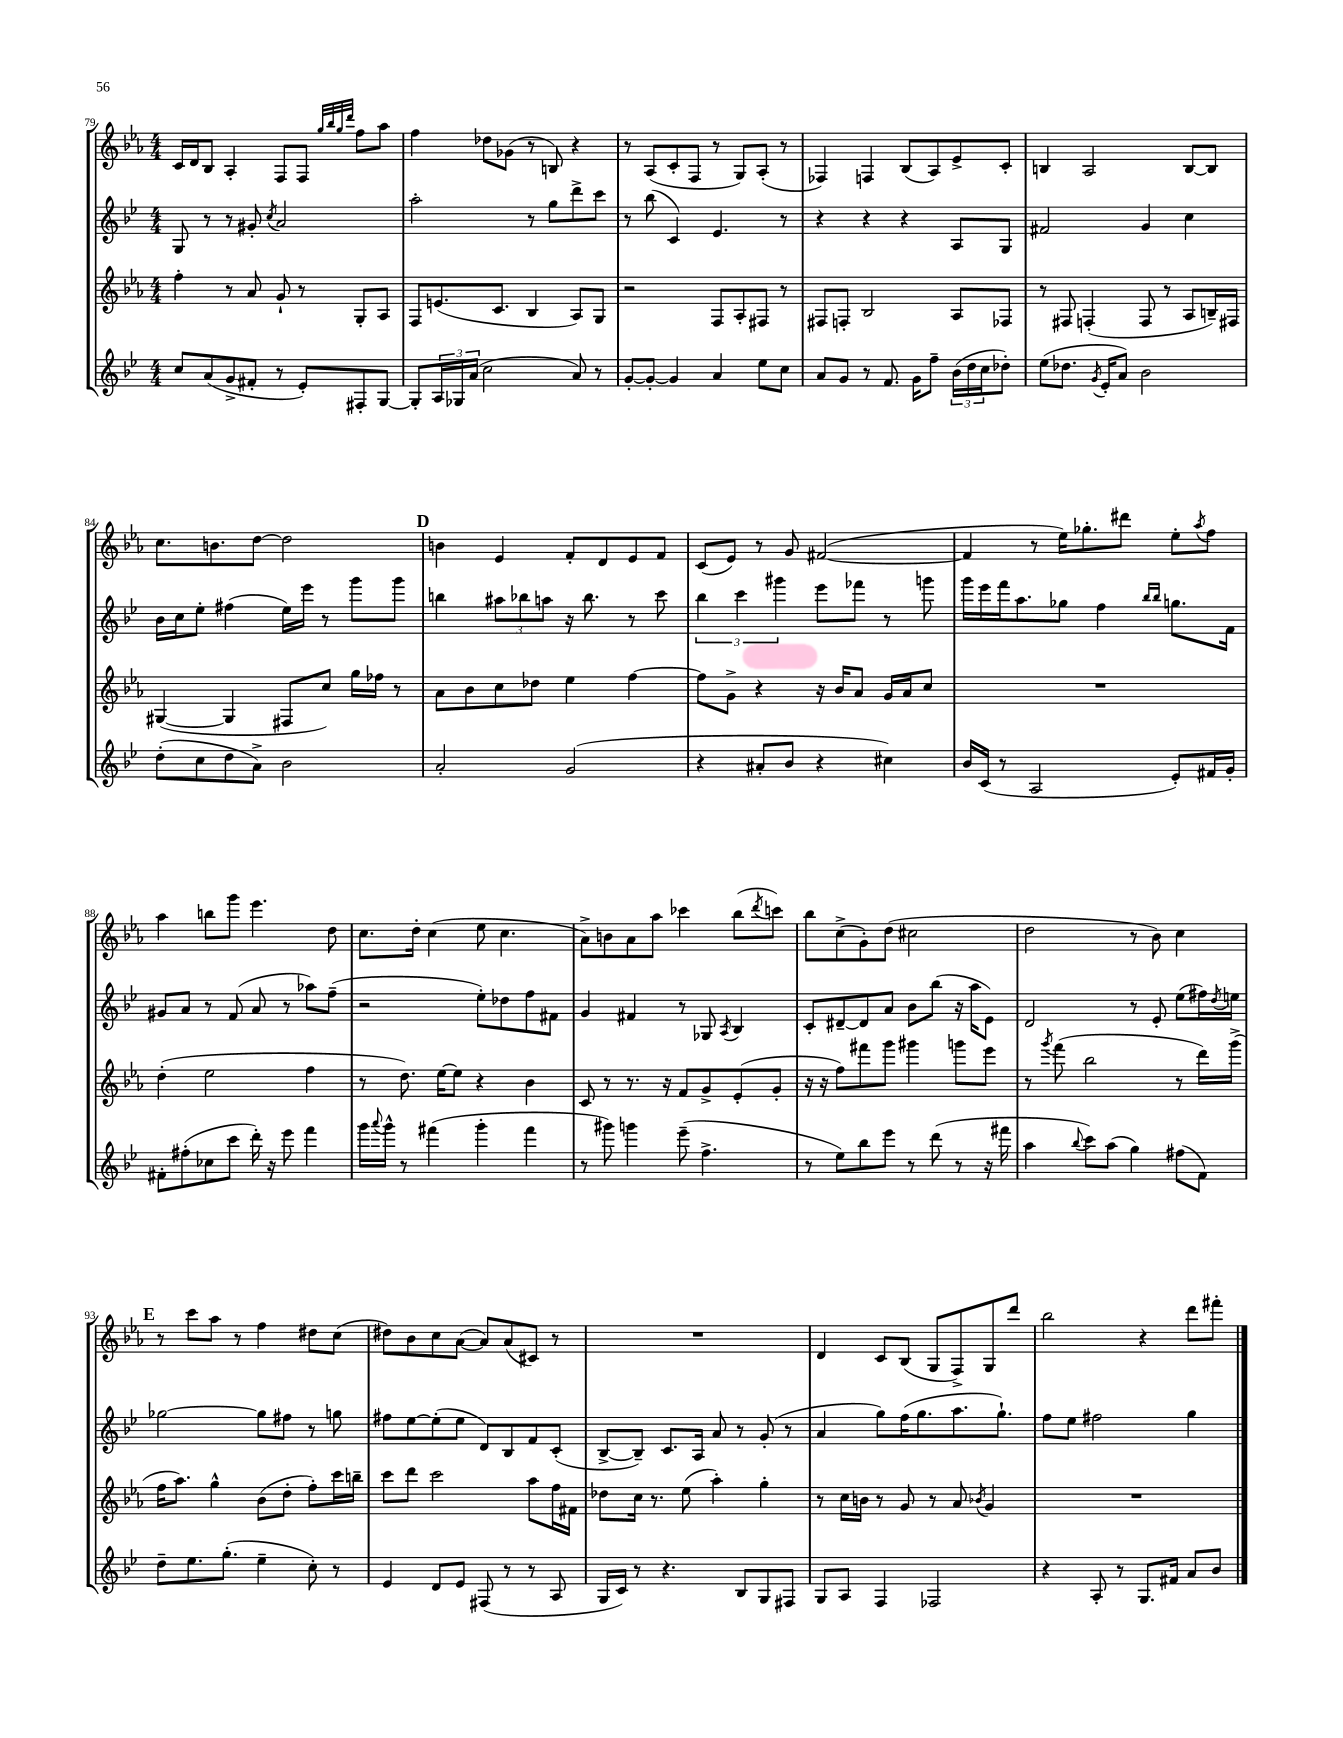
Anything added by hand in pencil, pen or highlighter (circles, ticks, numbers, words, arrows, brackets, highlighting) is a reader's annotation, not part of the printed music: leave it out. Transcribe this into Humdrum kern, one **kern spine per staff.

**kern	**kern	**kern	**kern
*staff4	*staff3	*staff2	*staff1
*clefG2	*clefG2	*clefG2	*clefG2
*k[b-e-]	*k[b-e-a-]	*k[b-e-]	*k[b-e-a-]
*M4/4	*M4/4	*M4/4	*M4/4
8cc/L	4ff'\	8G/	16c/LL
.	.	.	16d/J
(8a/	.	8r	8B-/J
8g^/	8r	8r	4A-'/
8f#'/J	8a-/	8g#'/	.
.	.	8qcc/	.
8r	8g`/	2a/	8F/L
8e-'/L)	8r	.	8F/J
.	.	.	32qqgg/LLL
.	.	.	32qqbb-/
.	.	.	32qqgg/
.	.	.	32qqddd/JJJ
8F#'/	8G'/L	.	8ff\L
[8G/J	8A-/J	.	8aa-\J
=	=	=	=
8G'/]L	8F/L	2aa'\	4ff\
24A/L	(8.e/	.	.
24G-/	.	.	.
(24a/JJ	.	.	.
2cc\	.	.	8dd-\L
.	8.c/J	.	.
.	.	.	(8g-\J
.	4B-/	8r	8r
.	.	8gg\L	8B/)
8a/)	8A-/L)	8ddd^\	4r
8r	8G/J	8ccc\J	.
=	=	=	=
[8g'/L	2r	8r	8r
8g'/_J	.	(8bb-\	(8A-/L
4g/]	.	4c/)	8c'/
.	.	.	8F/J
4a/	8F/L	4.e-/	8r
.	8A-'/	.	8G/L)
8ee-\L	8F#/J	.	(8A-'/J
8cc\J	8r	8r	8r
=	=	=	=
8a/L	8F#/L	4r	4F-/)
8g/J	8F'/J	.	.
8r	2B-/	4r	4F/
8.f/	.	.	.
.	.	4r	(8B-/L
16g\LK	.	.	.
8ff~\J	.	.	8A-/)
(24b-\LL	8A-/L	8A/L	8e-^/
24dd\	.	.	.
24cc\J	.	.	.
8dd-'\J)	8F-/J	8G/J	8c'/J
=	=	=	=
(8ee-\L	8r	2f#/	4B/
8.dd-\J	8F#/	.	.
.	(4F'/	.	2A-/
8qg/	.	.	.
16e-'/LK	.	.	.
8a/J)	.	.	.
2b-\	8F/	4g/	.
.	8r	.	.
.	8A-/L	4cc\	[8B/L
.	16B~/L)	.	8B/]J
.	16F#/JJ	.	.
=	=	=	=
(8dd'\L	([4G#/	16b-\LL	8.cc\L
.	.	16cc\J	.
8cc\	.	8ee-'\J	.
.	.	.	8.b\
8dd\	4G#/]	(4ff#\	.
8a^\J)	.	.	[8dd\J
2b-\	8F#/L	16ee-\LL)	2dd\]
.	.	16eee-\JJ	.
.	8cc/J)	8r	.
.	16gg\LL	8ggg\L	.
.	16ff-\JJ	.	.
.	8r	8ggg\J	.
=	=	=	=
2a'/	8a-\L	4bb\	4b\
.	8b-\	.	.
.	8cc\	12aa#\L	4e-/
.	.	12bb-\	.
.	8dd-\J	.	.
.	.	12aa\J	.
(2g/	4ee-\	16r	8f'/L
.	.	8.bb-\	.
.	.	.	8d/
.	[4ff\	8r	8e-/
.	.	8ccc\	8f/J
=	=	=	=
4r	8ff\]L	6bb-\	(8c/L
.	8g^\J	.	8e-/J)
.	.	6ccc\	.
8a#'/L	4r	.	8r
.	.	6ggg#\	.
8b-/J	.	.	8g/
4r	16r	8eee-\L	([2f#/
.	16b-/LK	.	.
.	8a-/J	8fff-\J	.
4cc#\)	16g/LL	8r	.
.	16a-/J	.	.
.	8cc/J	8ggg\	.
=	=	=	=
16b-/LL	1r	16ggg\LL	4f#/]
(16c/JJ	.	16eee-\	.
8r	.	16fff\J	.
.	.	8.aa\	.
2A/	.	.	8r
.	.	8gg-\J	16ee-\LK)
.	.	.	8.gg-'\
.	.	4ff\	.
.	.	.	8ddd#\J
.	.	16qqbb-/LL	.
.	.	16qqbb-/JJ	.
8e-'/L)	.	8.gg\L	8ee-'\L
.	.	.	8qaa-/
16f#/L	.	.	8ff\J
16g'/JJ	.	16f\Jk	.
=	=	=	=
8f#'\L	(4dd'\	8g#/L	4aa-\
(8ff#'\	.	8a/J	.
8cc-\	2ee-\	8r	8bb\L
8ccc\J	.	(8f/	8ggg\J
16ddd'\)	.	8a/	4.eee-\
16r	.	.	.
8eee-\	.	8r	.
4fff\	4ff\	8aa-\L)	.
.	.	(8ff~\J	8dd\
=	=	=	=
16ggg\LL	8r	2r	8.cc\L
8qqaaa/	.	.	.
16ggg^^\JJ	.	.	.
8r	8.dd\)	.	.
.	.	.	16dd'\Jk
(4fff#\	.	.	(4cc\
.	[16ee-\LK	.	.
.	8ee-\]J	.	.
4ggg'\	4r	8ee-'\L)	8ee-\
.	.	8dd-\	4.cc\
4fff#\	4b-\	8ff\	.
.	.	8f#\J	.
=	=	=	=
8r	8c/	4g/	8a-^\L)
8ggg#\)	8r	.	8b\
4ggg\	8.r	4f#/	8a-\
.	.	.	8aa-\J
.	16r	.	.
(8eee-~\	8f/L	8r	4ccc-\
4.ff^\	8g^/	8G-/	.
.	.	8qA/	.
.	(8e-'/	4B-/	(8bb-\L
.	.	.	8qddd/
.	8g'/J	.	8ccc\J)
=	=	=	=
8r	16r	8c'/L	8bb-\L
.	16r	.	.
8ee-\L)	8ff\L)	[8d#~/	(8cc^\
8bb-\	8fff#\	8d#/]	8g'\)
8eee-\J	8ggg\J	8a/J	(8dd\J
8r	4ggg#\	8b-\L	2cc#\
(8ddd\	.	(8bb-\J	.
8r	8ggg\L	16r	.
.	.	16aa\LK	.
16r	8eee-\J	8e-\J)	.
16fff#\	.	.	.
=	=	=	=
4aa\	8r	2d/	2dd\
.	8qggg/	.	.
.	(8fff\	.	.
8qqbb-/	.	.	.
8ccc\L)	2bb-\	.	.
(8aa\J	.	.	.
4gg\)	.	8r	8r
.	.	8e-'/	8b-\)
(8ff#\L	8r	(8ee-\L	4cc\
8f\J)	16ddd\LL)	16ff#\L)	.
.	.	8qdd/	.
.	(16ggg^\JJ	16ee\JJ	.
=	=	=	=
8dd~\L	16ff\LK	[2gg-\	8r
.	8.aa-\J)	.	.
8.ee-\	.	.	8ccc\L
.	4gg^^\	.	8aa-\J
(8.gg'\J	.	.	.
.	.	.	8r
4ee-~\	(8b-\L	8gg-\]L	4ff\
.	8dd'\J	8ff#\J	.
8cc'\)	8ff'\L)	8r	8dd#\L
8r	16ccc\L	8gg\	(8cc\J
.	16bb~\JJ	.	.
=	=	=	=
4e-/	8ccc\L	8ff#\L	8dd#\L)
.	8ddd\J	[8ee-\	8b-\
8d/L	2ccc\	(8ee-'\]	8cc\
8e-/J	.	8ee-\J	([8a-\J
(8F#/	.	8d/L)	8a-/]L)
8r	.	8B-/	(8a-/
8r	8aa-\L	8f/	8c#/J)
8A/	16ff\L	(8c'/J	8r
.	16f#\JJ	.	.
=	=	=	=
16G/LL	8dd-\L	[8B-^/L	1r
16c/JJ)	.	.	.
8r	16cc\Jk	8B-~/]J)	.
.	8.r	.	.
4.r	.	8.c/L	.
.	(8ee-\	.	.
.	.	16A/Jk	.
.	4aa-'\)	8a/	.
8B-/L	.	8r	.
8G/	4gg'\	(8g'/	.
8F#/J	.	8r	.
=	=	=	=
8G/L	8r	4a/	4d/
8A/J	16cc\LL	.	.
.	16b\JJ	.	.
4F/	8r	8gg\L)	8c/L
.	8g/	(16ff\K	(8B-/J
.	.	8.gg\	.
2F-/	8r	.	8G/L
.	8a-/	8.aa\	8F^/)
.	8qb-/	.	.
.	4g/	.	8G/
.	.	8.gg`\J)	.
.	.	.	8ddd/J
=	=	=	=
4r	1r	8ff\L	2bb-\
.	.	8ee-\J	.
8A'/	.	2ff#\	.
8r	.	.	.
8.G/L	.	.	4r
16f#/Jk	.	.	.
8a/L	.	4gg\	8ddd\L
8b-/J	.	.	8fff#'\J
==	==	==	==
*-	*-	*-	*-
